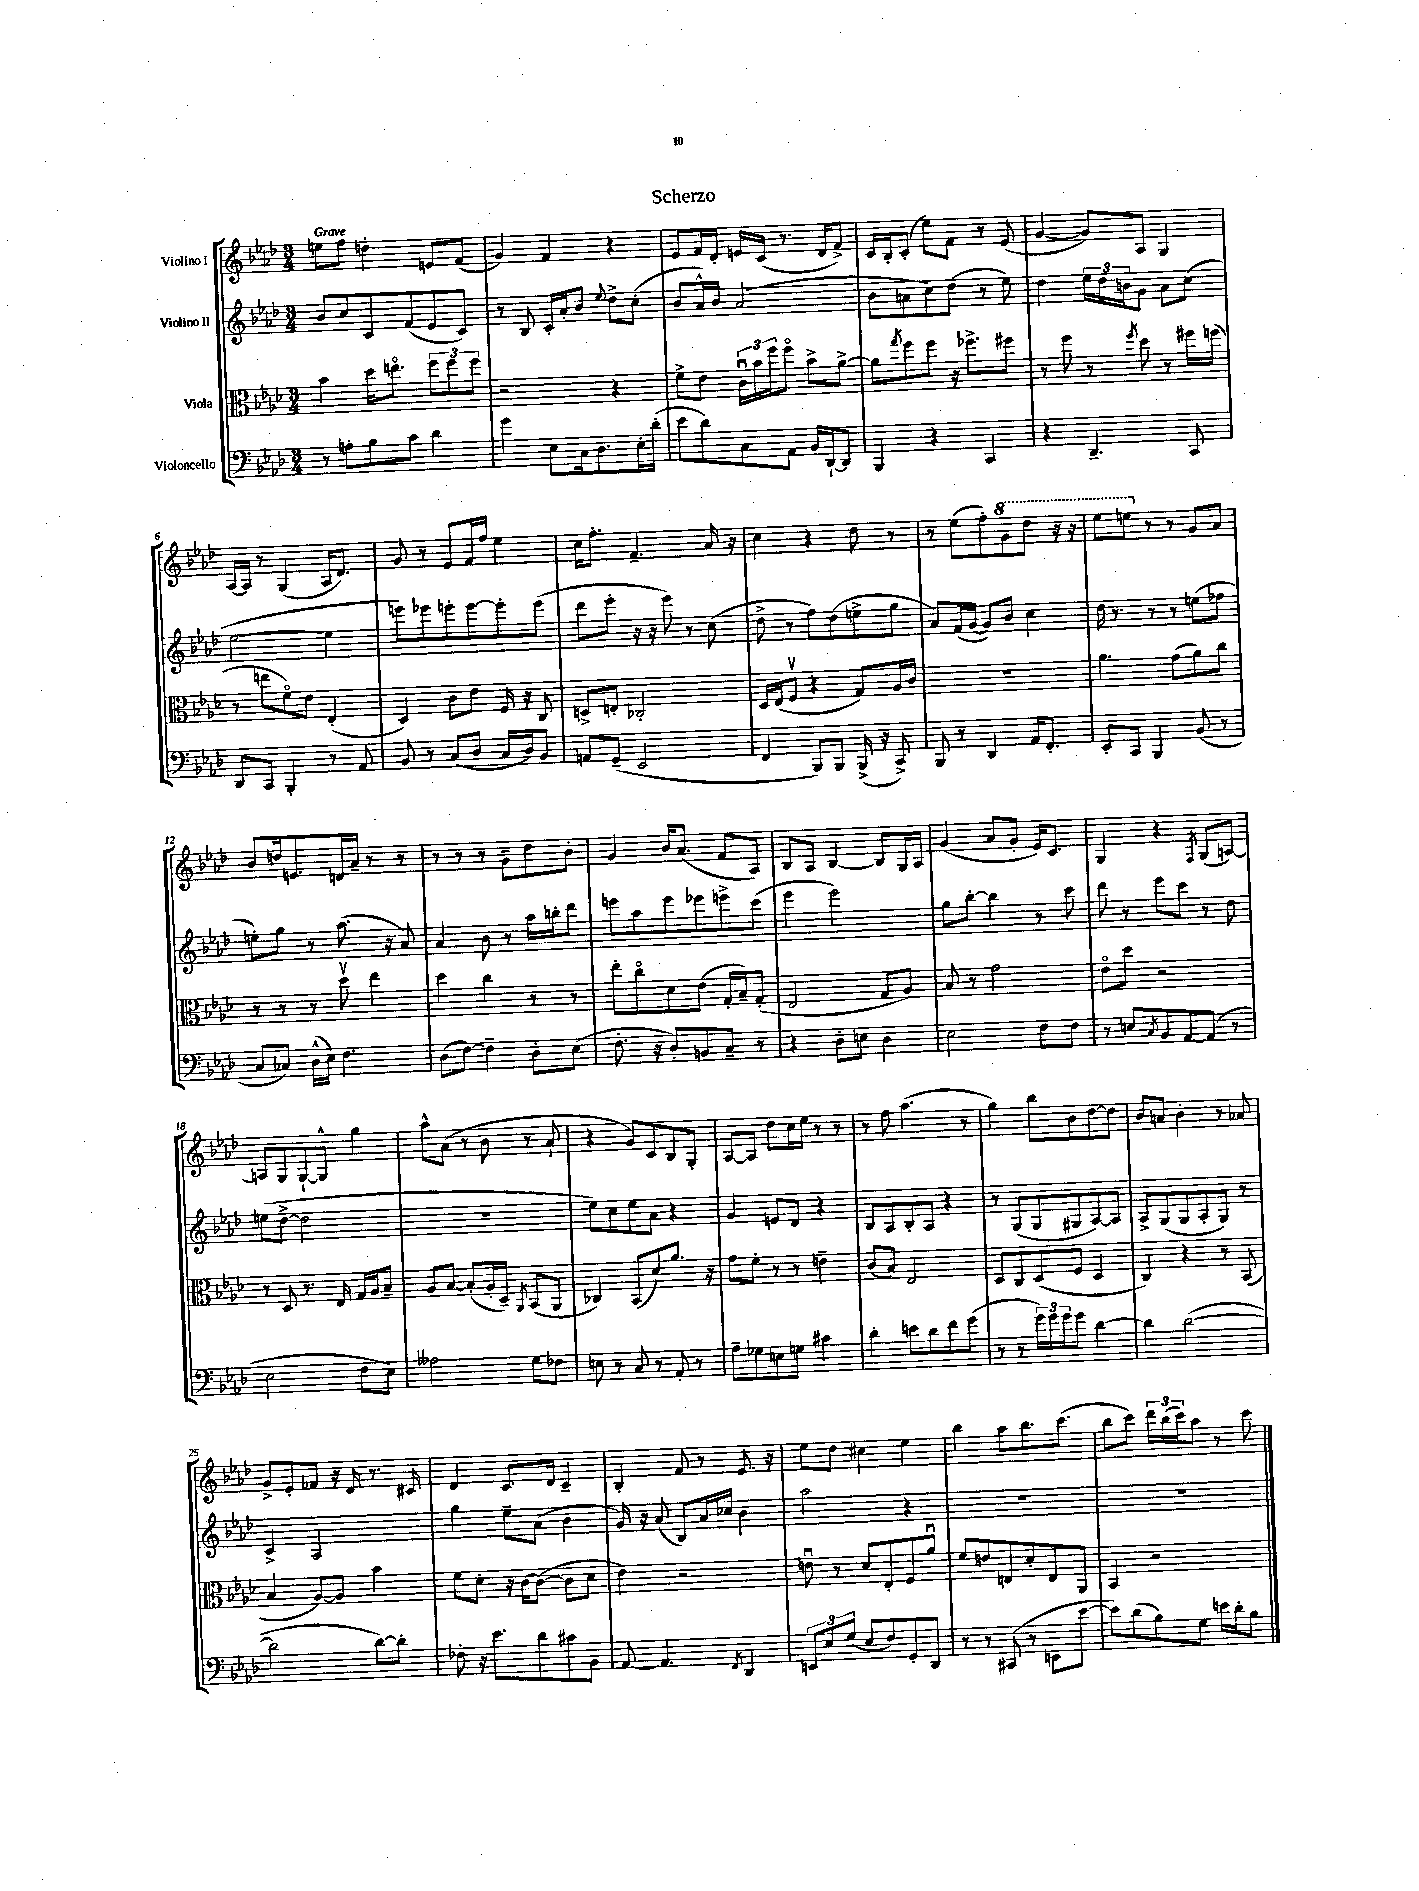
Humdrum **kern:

**kern	**kern	**kern	**kern
*staff4	*staff3	*staff2	*staff1
*clefF4	*clefC3	*clefG2	*clefG2
*k[b-e-a-d-]	*k[b-e-a-d-]	*k[b-e-a-d-]	*k[b-e-a-d-]
*M3/4	*M3/4	*M3/4	*M3/4
8r	4b-	8b-	8ee
8A'	.	8cc	8ff
8B-	16dd-	8c	4dd'
.	8.eeo	.	.
8c	.	(8f	.
4d-	12ff	8e-	8e
.	12ff	.	.
.	.	8c)	(8f
.	12ff	.	.
=	=	=	=
4g	2r	8r	4g)
.	.	8B-	.
8E-	.	16c'	4f
.	.	16a-'	.
16C	.	8b-	.
8.D-	.	.	.
.	.	8qqee-	.
.	4r	8dd-^	4r
16E-'	.	(8cc'	.
(16d-'	.	.	.
=	=	=	=
8e-	8f^	8b-	8e-
8d-)	8e-	16a-^^)	16f
.	.	16b-	16d-'
8C	24cu	(2a-	16e
.	24b-	.	.
.	.	.	(16c
.	24ff	.	.
8AA-	8ffo	.	8.r
16BB-	8b-^	.	.
[16DD-`	.	.	16d-
8DD-]	[8a-^	.	8f^)
=	=	=	=
4BBB-	8a-]	8b-	16c
.	.	.	16B-'
.	8qgg	.	.
.	8ff	8a	(8c'
4r	8ff	8cc)	8ee-)
.	16r	(8dd-	8f
.	8.ff-^	.	.
4CC	.	8r	8r
.	8ff#	8ee-)	(8e-
=	=	=	=
4r	8r	4dd-	[4g
.	8ff	.	.
4.DD-~	8r	24ee-	8g])
.	.	24dd-	.
.	.	24b	.
.	8qff	.	.
.	8dd-	8g	8A-
.	8r	8a-	4G
8CC	16ff#	(8cc	.
.	(16ff	.	.
=	=	=	=
8DD-	8r	[2ee-	[16A-
.	.	.	16A-]
8CC	8ee	.	8r
4BBB-'	8fo)	.	(4G
.	8e-	.	.
8r	(4E-'	4ee-]	16A-
.	.	.	8.d-)
8AA-	.	.	.
=	=	=	=
8BB-	4D-)	8eee)	8g
8r	.	8eee-	8r
(8C	8c	8eee'	8e-
8D-	8e-	[8eee	16f
.	.	.	16ff
16C	16F	8eee']	4ee-
16D-)	16r	.	.
8BB-	8C	(8eee	.
=	=	=	=
8AA	8D^	8ddd-	16cc
.	.	.	8.ff'
(8GG~	8E'	8eee-'	.
2EE-	2C-'	16r	4.f~
.	.	16r	.
.	.	8eee-)	.
.	.	8r	.
.	.	(8cc	16a-
.	.	.	16r
=	=	=	=
4FF	16D-	8dd-^	4cc
.	(16E-	.	.
.	8Fv	8r	.
8BBB-)	4r	8ff)	4r
8BBB-	.	(8dd-	.
(16BBB-^	8G)	8ee^	8dd-
16r	.	.	.
8CC^)	16A-	8gg	8r
.	16c	.	.
=	=	=	=
8BBB-	2.r	8a-)	8r
8r	.	(16f	(8ee-
.	.	[16g	.
4DD-	.	8g])	8ff')
.	.	8b-	8gg
16AA-	.	4cc	8ddd-
8.FF'	.	.	.
.	.	.	16r
.	.	.	16r
=	=	=	=
8EE-'	4.a-	16dd-	8eee-
.	.	8.r	.
8CC	.	.	8eee
4BBB-	.	8r	8r
.	(8g	8r	8r
(8BB-	8a-)	(8ee	8g
8r	8cc	8ff-	8a-
=	=	=	=
8C	8r	8ee')	8b-
8C-)	8r	8gg	16dd
.	.	.	8.e
(16D-^^	8r	8r	.
16E-)	.	.	.
4.F	8dd-v	(8.aa-	16d
.	.	.	16a-~
.	4ee-	.	8r
.	.	16r	.
.	.	8a-)	8r
=	=	=	=
(8D-	4dd-	4a-	8r
[8F)	.	.	8r
4F~]	4cc	8b-	8r
.	.	8r	8g~
8D-'	8r	16aa-	8dd-
.	.	16bb'	.
(8E-	8r	8ddd-	8b-'
=	=	=	=
8.F'	8ee-'	8eee	4g
.	8cco	8aa-	.
16r	.	.	.
8D-')	8d-	8eee	16b-
.	.	.	(8.a-
8BB	(8e-	8eee-	.
8C~	16G'	8eee^	8f
.	16B-~)	.	.
8r	(8G'	(8ccc	8A-)
=	=	=	=
4r	2E-	4eee-	8B-
.	.	.	8A-
8D-'	.	2eee-)	[4B-
8E	.	.	.
4D-	8G	.	8B-]
.	8A-)	.	16G
.	.	.	16A-
=	=	=	=
2E-	8B-	8gg	(4g
.	8r	[8bb-'	.
.	2g	4bb-]	8a-
.	.	.	8g'
8F	.	8r	16e-)
.	.	.	8.c
8F	.	8ccc	.
=	=	=	=
8r	8e-o	8ddd-	4G
8E	8dd-	8r	.
8qC	.	.	.
8BB-	2r	8eee-	4r
[8AA-	.	8ccc	.
.	.	.	8qF
(8AA-]	.	8r	(8G
8r	.	8dd-	[8A)
=	=	=	=
2E-	8r	(8ee	8A]
.	8D-	[8dd-^	8G
.	8.r	2dd-]	[8G`
.	.	.	8G^^]
.	16E-	.	.
8F	16G	.	4gg
.	16A-	.	.
8E-)	8B-~	.	.
=	=	=	=
2A--	8A-	2.r	8aa-^^
.	[8B-	.	(8a-
.	(8B-']	.	8r
.	16A-'	.	8b-
.	16D-~)	.	.
.	8qAA-	.	.
8G	(8BB-	.	8r
8F-	8AA-	.	8a-`
=	=	=	=
8E	4C-)	8ee-)	4r
8r	.	8cc	.
8C	(8BB-	8ee-	8g)
8r	8d-)	8a-	8c
8AA-'	8.a-	4r	8B-
8r	.	.	8G'
.	16r	.	.
=	=	=	=
8A-~	8g	4g	[8A-
8G-	8f'	.	8A-]
8E	8r	8e	8dd-
8G	8r	8d-	16cc
.	.	.	16ee-
4c#	4e~	4r	8r
.	.	.	8r
=	=	=	=
4d-'	(8c	8B-	8r
.	8B-)	8A-	8ff
8e	2E-	8B-'	(4.aa-
8d-	.	8A-	.
8f	.	4r	.
(8g	.	.	8r
=	=	=	=
8r	8D-	8r	4gg)
8r	8C	(8G	.
24g)	(8D-	8G	8bb-
24g	.	.	.
24g	.	.	.
8g	8F	8G#	8b-
[4d-	4D-	[8A-)	[8dd-
.	.	8A-]	8dd-]
=	=	=	=
4d-]	4C)	8A-^	8b-
.	.	(8G	8a
([2d-	4r	8G	4b-'
.	.	8A-'	.
.	8r	8G)	8r
.	(8BB-	8r	8a-
=	=	=	=
2d-]	4B-	4c^	8g^
.	.	.	8e-'
.	[8A-)	2A-	8f-
.	8A-]	.	16r
.	.	.	16d-
[8d-)	4b-	.	8.r
8d-']	.	.	.
.	.	.	16c#
=	=	=	=
8F-'	8f	4gg	4d-
16r	8d-'	.	.
8.e-	.	.	.
.	16r	8ee-~	8.c
.	[16c	.	.
8d-	(8c_	(8a-	.
.	.	.	16d-
8c#	8c]	4b-	4c~
8BB-	8d-	.	.
=	=	=	=
[8AA-	4e-)	16g)	4B-'
.	.	16r	.
4.AA-]	.	(8a-	.
.	2r	8B-)	8f
.	.	16a-	8r
.	.	16cc-	.
8qFF	.	.	.
4DD-	.	4b-	8.e-
.	.	.	16r
=	=	=	=
12EE	8eu	2aa-	8ee-
12E-	.	.	.
.	8r	.	8dd-
(12G	.	.	.
8E-	8d-	.	4cc#
8F)	8E-'	.	.
8GG'	8F	4r	4ee-
8DD-	8a-u	.	.
=	=	=	=
8r	8f	2.r	4bb-
8r	8e	.	.
(8CC#	8E	.	8aa-
8r	8d-'	.	8.bb-
8EE	8E	.	.
.	.	.	(8.ccc
[8e-	8AA-	.	.
=	=	=	=
8e-])	4BB-	2.r	8bb-
(8d-	.	.	8ccc)
8B-)	2r	.	24ddd-
.	.	.	(24bb-
.	.	.	24ccc)
8G	.	.	8aa-
16e	.	.	8r
16d-'	.	.	.
8B-	.	.	8ccc
==	==	==	==
*-	*-	*-	*-
